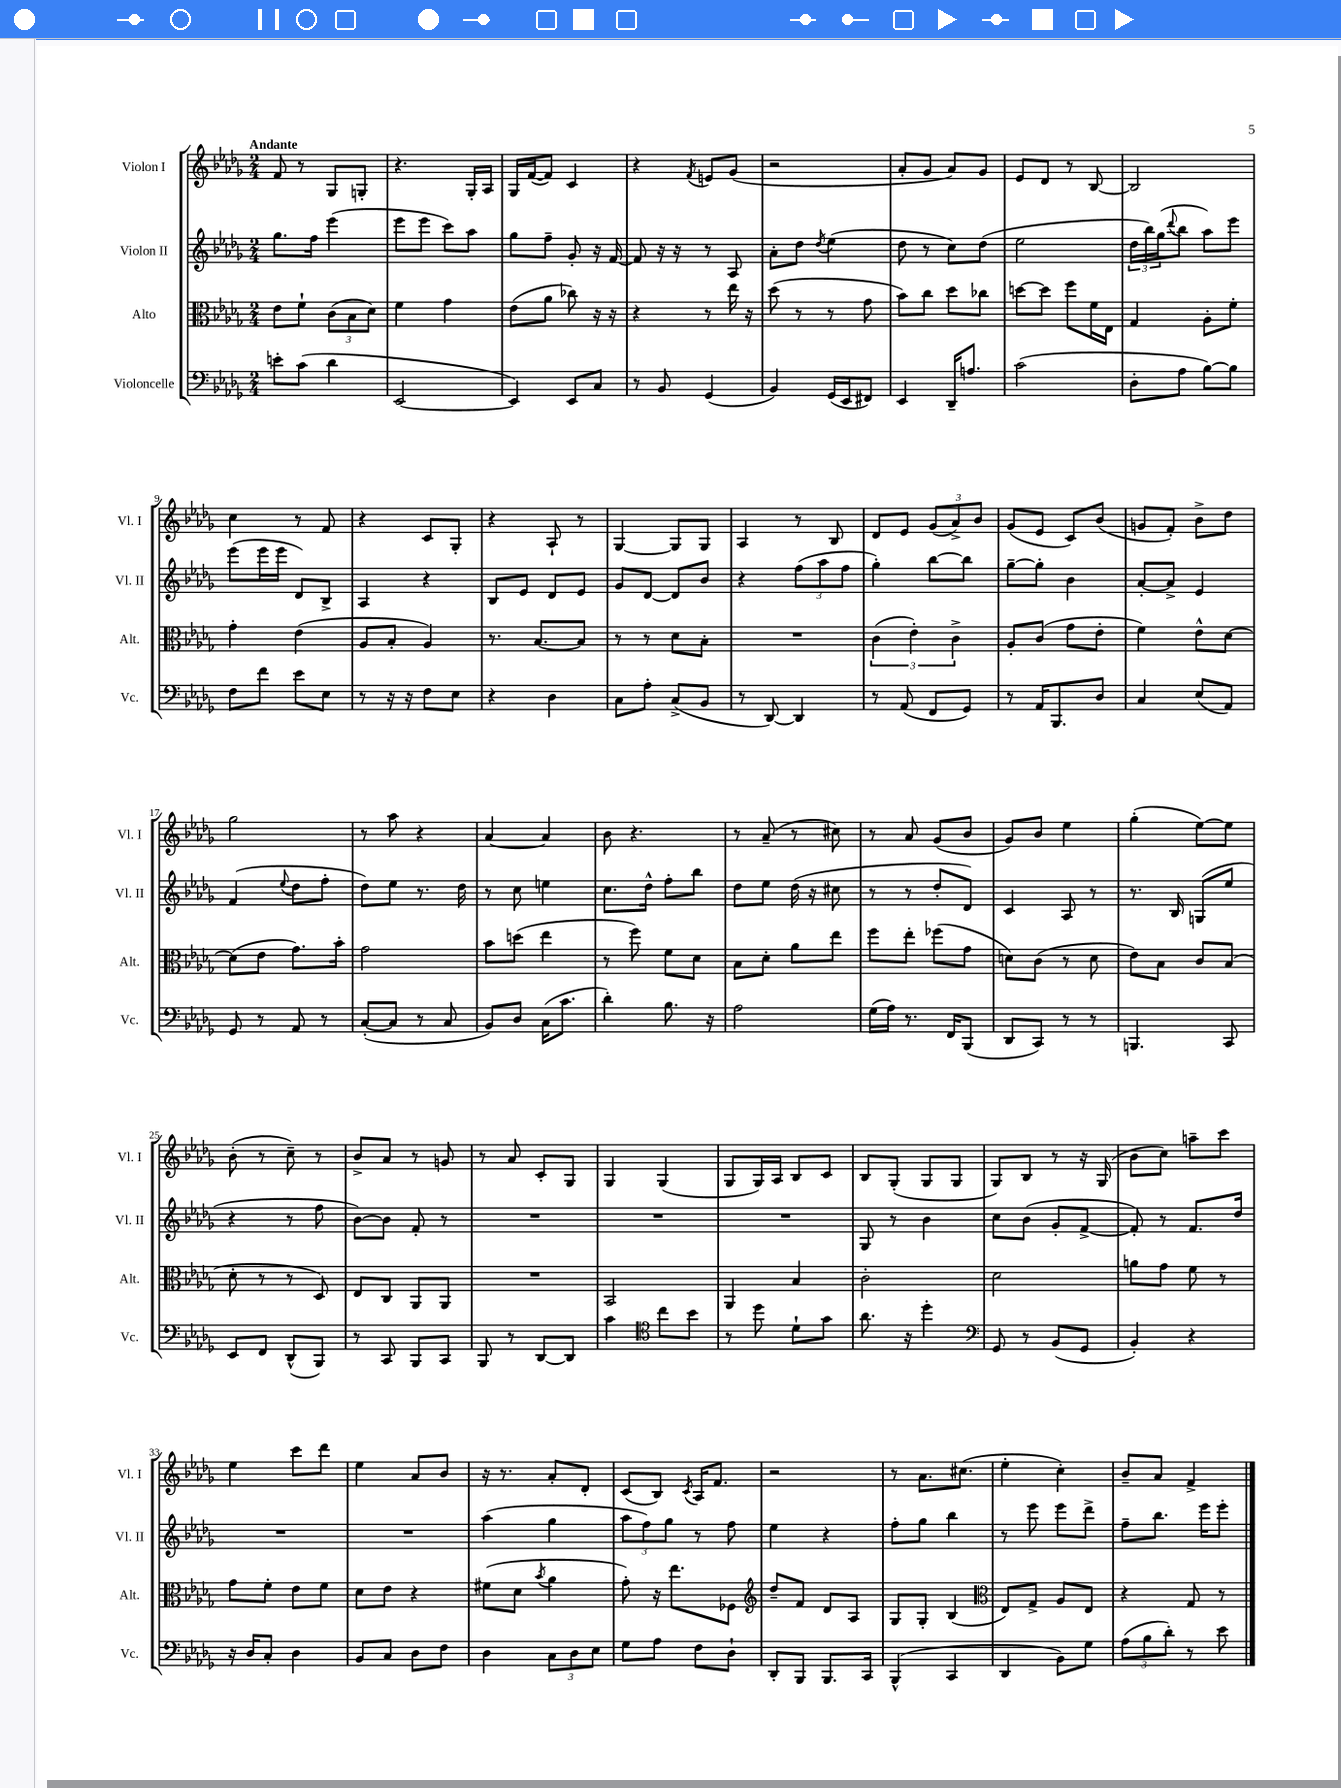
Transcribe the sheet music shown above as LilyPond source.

<<
\new StaffGroup <<
\new Staff = "s0" \with { instrumentName = "Violon I" shortInstrumentName = "Vl. I" } {
    \clef treble \key des \major \numericTimeSignature \time 2/4 \tempo "Andante"
    f'8 r8 ges8 g8-. |
    r4. ges16-. aes16 |
    ges16 f'16~( f'8) c'4 |
    r4 \acciaccatura { f'8 } e'8 ges'8( |
    r2 |
    aes'8-. ges'8 aes'8) ges'8 |
    ees'8 des'8 r8 bes8~ |
    bes2 |
    c''4 r8 f'8 |
    r4 c'8 ges8-. |
    r4 aes8-! r8 |
    ges4~ ges8 ges8 |
    aes4 r8 bes8 |
    des'8 ees'8 \tuplet 3/2 { ges'8( aes'8->) bes'8 } |
    ges'8( ees'8 c'8) bes'8( |
    g'8 f'8-.) bes'8-> des''8 |
    ges''2 |
    r8 aes''8 r4 |
    aes'4~ aes'4 |
    bes'8 r4. |
    r8 aes'8--( r8 cis''8) |
    r8 aes'8 ges'8( bes'8 |
    ges'8) bes'8 ees''4 |
    ges''4-.( ees''8~) ees''8 |
    bes'8-.( r8 c''8--) r8 |
    bes'8-> aes'8 r8 g'8 |
    r8 aes'8 c'8-. ges8 |
    ges4 ges4( |
    ges8 ges16) aes16 bes8 c'8 |
    bes8 ges8-.( ges8 ges8 |
    ges8) bes8 r8 r16 ges16( |
    bes'8 c''8) a''8-- c'''8 |
    ees''4 c'''8 des'''8 |
    ees''4 aes'8 bes'8 |
    r16 r8. aes'8-. des'8-. |
    c'8( bes8) \acciaccatura { c'8 } aes16 f'8. |
    r2 |
    r8 aes'8. cis''8.( |
    ees''4-. c''4-.) |
    bes'8-- aes'8 f'4-> \bar "|." |
}
\new Staff = "s1" \with { instrumentName = "Violon II" shortInstrumentName = "Vl. II" } {
    \clef treble \key des \major \numericTimeSignature \time 2/4
    ges''8. f''16 ees'''4( |
    ees'''8 ees'''8 c'''8) aes''8 |
    ges''8 f''8-- ges'8-. r16 f'16~ |
    f'8 r16 r16 r8 aes8 |
    aes'8-. des''8 \acciaccatura { des''8 } ees''4( |
    des''8 r8 c''8) des''8( |
    ees''2 |
    \tuplet 3/2 { des''16 bes''16) ges''16( } \appoggiatura { des'''8 } bes''8 aes''8) ees'''8 |
    ees'''8( ees'''16 ees'''16 des'8) bes8-> |
    aes4 r4 |
    bes8 ees'8 des'8 ees'8 |
    ges'8 des'8~ des'8 bes'8 |
    r4 \tuplet 3/2 { f''8( aes''8 f''8 } |
    ges''4-.) bes''8~ bes''8 |
    ges''8~-- ges''8-. bes'4 |
    aes'8~-. aes'8-> ees'4 |
    f'4( \appoggiatura { ees''8 } des''8 f''8-. |
    des''8) ees''8 r8. des''16 |
    r8 c''8 e''4 |
    c''8. des''16-^ f''8-. bes''8 |
    des''8 ees''8 des''16( r16 cis''8 |
    r8 r8 des''8-. des'8) |
    c'4 aes8 r8 |
    r8. bes16 g8( ees''8 |
    r4 r8 f''8 |
    bes'8~) bes'8 f'8-. r8 |
    R2 |
    R2 |
    R2 |
    ges8 r8 bes'4 |
    c''8 bes'8( ges'8-. f'8~-> |
    f'8-.) r8 f'8. des''16 |
    R2 |
    R2 |
    aes''4( ges''4 |
    \tuplet 3/2 { aes''8 f''8) ges''8 } r8 f''8 |
    ees''4 r4 |
    f''8-. ges''8 bes''4 |
    r8 ees'''8 ees'''8 des'''8-> |
    f''8-- bes''8. ees'''16 ees'''8-. \bar "|." |
}
\new Staff = "s2" \with { instrumentName = "Alto" shortInstrumentName = "Alt." } {
    \clef alto \key des \major \numericTimeSignature \time 2/4
    ees'8 f'8-! \tuplet 3/2 { c'8( bes8 des'8) } |
    f'4 ges'4 |
    ees'8( aes'8 ces''8) r16 r16 |
    r4 r8 ees''16 r16 |
    des''8( r8 r8 ges'8 |
    bes'8) c''8 des''8 ces''8 |
    d''8~ d''8 f''8 f'16 ees16 |
    ges4 aes8-. f'8-. |
    ges'4-. ees'4( |
    aes8 bes8-. aes4) |
    r8. bes8.~ bes8 |
    r8 r8 des'8 bes8-. |
    R2 |
    \tuplet 3/2 { c'4( ees'4-.) c'4-> } |
    aes8-. c'8( ges'8 ees'8-. |
    f'4) ees'8-^ des'8~ |
    des'8( ees'8 ges'8.) bes'16-. |
    ges'2 |
    bes'8 d''8( ees''4 |
    r8 f''8) f'8 des'8 |
    bes8 des'8-. aes'8 ees''8 |
    f''8 ees''8-. fes''8( ges'8 |
    d'8) c'8( r8 d'8 |
    ees'8) bes8 c'8 bes8( |
    des'8-. r8 r8 des8) |
    ees8 c8 aes,8 aes,8 |
    R2 |
    bes,2 |
    aes,4 bes4 |
    c'2-. |
    des'2 |
    a'8 ges'8 f'8 r8 |
    ges'8 f'8-. ees'8 f'8 |
    des'8 ees'8 r4 |
    fis'8( des'8 \acciaccatura { bes'8 } aes'4 |
    ges'8-.) r16 ees''8. fes8 |
    \clef treble des''8-- f'8 des'8 aes8 |
    ges8 ges8-. bes4( |
    \clef alto ees8) ges8-> aes8 ees8 |
    r4 ges8 r8 \bar "|." |
}
\new Staff = "s3" \with { instrumentName = "Violoncelle" shortInstrumentName = "Vc." } {
    \clef bass \key des \major \numericTimeSignature \time 2/4
    e'8-. c'8( des'4 |
    ees,2~ |
    ees,4) ees,8 c8 |
    r8 bes,8 ges,4( |
    bes,4) ges,16( ees,16 fis,8) |
    ees,4 des,16-- a8. |
    c'2( |
    des8-. aes8 bes8~) bes8 |
    f8 f'8 ees'8 ees8 |
    r8 r16 r16 f8 ees8 |
    r4 des4 |
    c8 aes8-. c8->( bes,8 |
    r8 des,8~) des,4 |
    r8 aes,8( f,8 ges,8) |
    r8 aes,16 bes,,8. des8 |
    c4 ees8( aes,8) |
    ges,8 r8 aes,8 r8 |
    c8~-.( c8 r8 c8 |
    bes,8) des8 c16( c'8. |
    des'4-.) bes8. r16 |
    aes2 |
    ges16( aes16) r8. f,16 bes,,8( |
    des,8 c,8) r8 r8 |
    b,,4. c,8 |
    ees,8 f,8 des,8-^( bes,,8) |
    r8 c,8 bes,,8 c,8 |
    bes,,8 r8 des,8~ des,8 |
    c'4 \clef tenor c''8 bes'8 |
    r8 des''8 des'8-! ges'8 |
    aes'8. r16 des''4-. |
    \clef bass ges,8 r8 bes,8( ges,8 |
    bes,4-.) r4 |
    r16 des16 c8-. des4 |
    bes,8 c8 des8 f8 |
    des4 \tuplet 3/2 { c8 des8 ees8 } |
    ges8 aes8 f8 des8-! |
    des,8-. bes,,8 bes,,8. c,16 |
    bes,,4-^( c,4 |
    des,4 bes,8) ges8 |
    \tuplet 3/2 { aes8( bes8 des'8-.) } r8 ees'8 \bar "|." |
}
>>
>>
